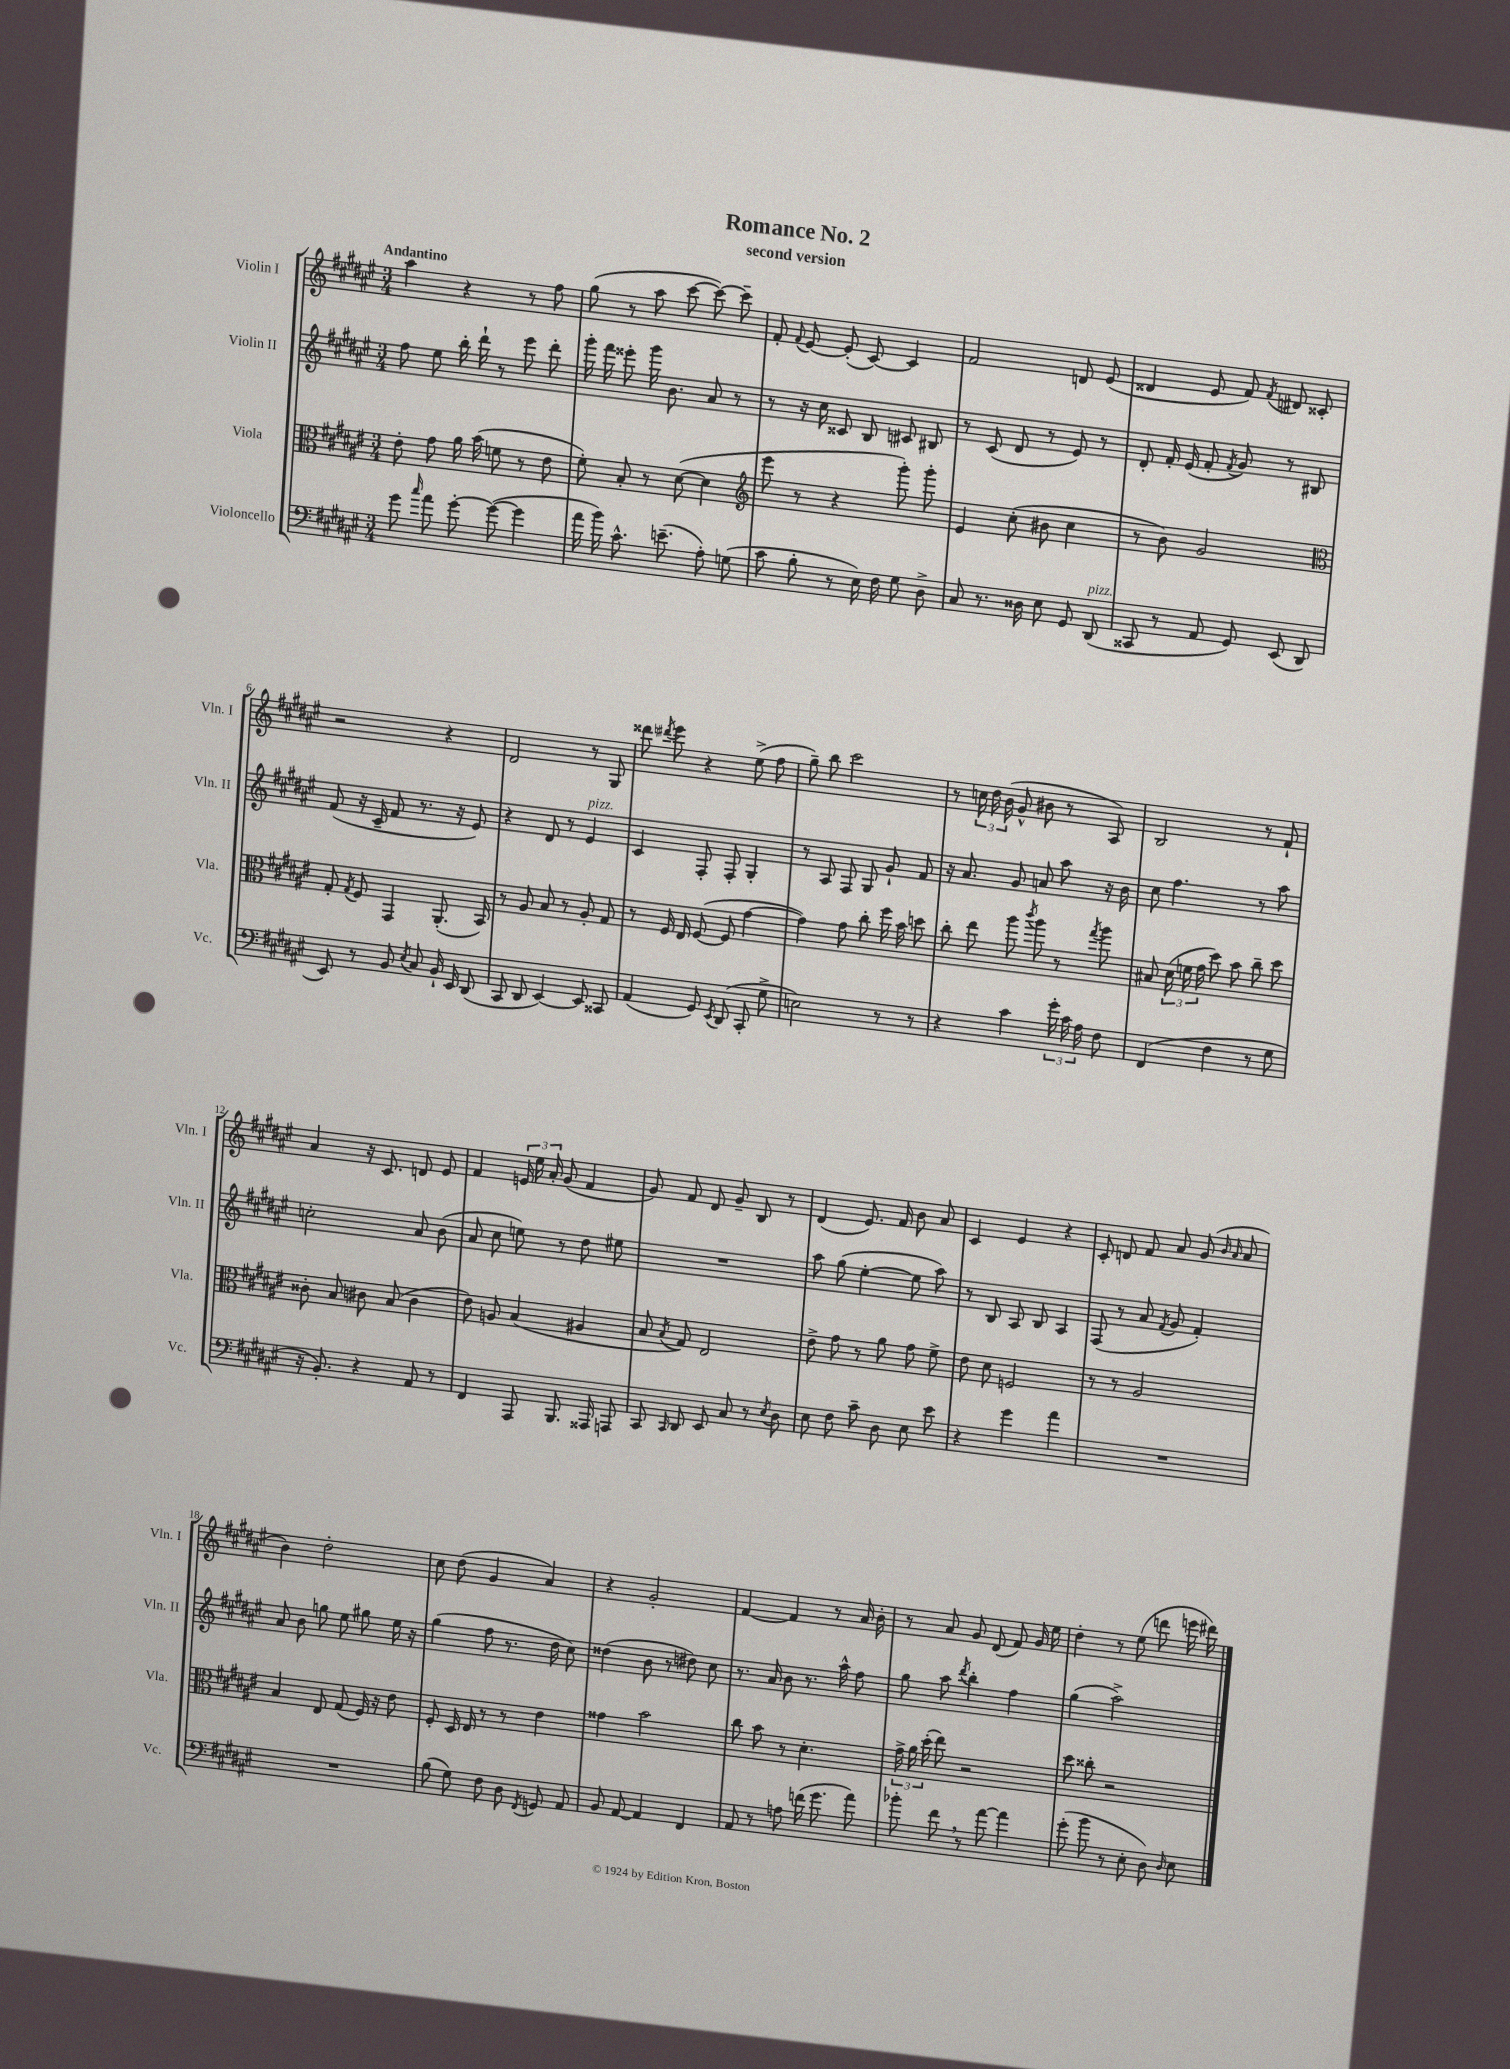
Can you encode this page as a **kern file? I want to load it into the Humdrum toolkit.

**kern	**kern	**kern	**kern
*part4	*part3	*part2	*part1
*staff4	*staff3	*staff2	*staff1
*I"Violoncello	*I"Viola	*I"Violin II	*I"Violin I
*I'Vc.	*I'Vla.	*I'Vln. II	*I'Vln. I
*clefF4	*clefC3	*clefG2	*clefG2
*k[f#c#g#d#a#e#]	*k[f#c#g#d#a#e#]	*k[f#c#g#d#a#e#]	*k[f#c#g#d#a#e#]
*M3/4	*M3/4	*M3/4	*M3/4
=1	=1	=1	=1
!	!	!	!LO:TX:a:B:t=Andantino
8g#\	8e#'\	8ff#\	4aa#\
16qqcc#/	.	.	.
8a#\	8g#\	8ee#\	.
[8g#'\	16a#\	16bb'\	4r
.	(16b\	16ddd#`\	.
(8g#\_	8fn\	8r	.
4g#\]	8r	8eee#\	8r
.	8e#\	8ddd#'\	8ff#\
=2	=2	=2	=2
16a#\	8f#'\)	16ggg#'\	(8gg#\
16b\)	.	16fff#\	.
8.c#^^\	8B'/	8eee##X'\	8r
.	8r	16ggg#\	8aa#\
(8.en~\	.	8.b\	.
.	([8d#\	.	[8ccc#\
8A#'\)	4d#\]	8a#/	8ccc#\_)
(8Gn\	.	8r	8ccc#~\]
=3	=3	=3	=3
*	*clefG2	*	*
8c#\	8eee#\	8r	8f#'/
.	.	.	8qqf#/
8B'\	8r	16r	[8e#/
.	.	16cc#\	.
8r	4r	8c##X/	(8e#'/]
16E#\)	.	8B/	[8c#/)
16F#\	.	.	.
8G#\	8ggg#'\)	8c#X/	4c#/]
8D#^\	8ggg#'\	8B#X/	.
=4	=4	=4	=4
8C#/	4e#/	8r	2f#/
8.r	.	(8c#/	.
.	(8cc#'\	8d#/	.
16D##X\	.	.	.
8E#\	8b#X\	8r	.
8GG#/	4cc#\	8e#/)	8dn/
!LO:TX:a:i:t=pizz.	!	!	!
(8DD#/	.	8r	(8e#/
=5	=5	=5	=5
8CC##X/	8r	8d#'/	4d##X/
8r	8b\)	16f#'/	.
.	.	(16e#/	.
8AA#/	2g#/	8f#'/	8e#/
.	.	8qf#/	.
8GG#/)	.	8g#/)	8f#/)
.	.	.	8qf#/
(8EE#/	.	8r	8d#X/
8DD#/	.	8B#X/	8c##X'/
!!LO:LB:g=z
=6	=6	=6	=6
*	*clefC3	*	*
8EE#/)	8G#'/	(8f#/	2r
.	8qG#/	.	.
8r	8F#/	16r	.
.	.	16c#~/	.
8BB/	4GG#/	8f#/	.
8qE#/	.	.	.
8C#/	.	8.r	.
16BB`/	(8.AA#'/	.	4r
16EE#/	.	16r	.
(8DD#/	.	8e#/)	.
.	16BB/)	.	.
=7	=7	=7	=7
8CC#/	8r	4r	2d#/
8DD#/	8A#/	.	.
[4EE#/)	8B/	8d#/	.
.	8r	8r	.
!	!	!LO:TX:a:i:t=pizz.	!
8EE#/]	8A#'/	4e#/	8r
8CC##X/	8G#/	.	8G#/
=8	=8	=8	=8
(4AA#/	8r	4c#/	8ddd##X\
.	.	.	8qddd#X/
.	16F#/	.	8eee#\
.	16E#/	.	.
8GG#/)	([8F#/	8F#'/	4r
8qEE#/	.	.	.
(8DD#/	8F#/]	8F#'/	.
8CC#'/	[4g#\	4G#'/	(8ee#^\
8G#^\	.	.	8ff#\
=9	=9	=9	=9
2En\)	4g#\])	8r	8gg#~\)
.	.	8A#/	8bb\
.	8g#\	8F#/	2ccc#\
.	8cc#'\	8G#/	.
8r	16ff#\	8g#`/	.
.	16b\	.	.
8r	8ddn\	8f#/	.
=10	=10	=10	=10
4r	8cc#'\	16r	8r
.	.	8.a#/	.
.	8ee#\	.	24ccn\
.	.	.	24dd#\
.	.	.	(24b\
4c#\	8aa#\	8g#/	8g#^^/
.	8qccc#/	.	.
.	8aa#\	8an/	8b#X\
24g#'\	8r	8aa#\	8r
24c#\	.	.	.
24A#\	.	.	.
.	8qgg#/	.	.
8F#\	8aa#\	16r	8A#/)
.	.	16b\	.
=11	=11	=11	=11
(4FF#/	8B#X/	8cc#\	2B/
.	(24d#\	4.ff#\	.
.	24fn\	.	.
.	24g#\	.	.
4F#\	8dd#\)	.	.
.	8b\	.	.
8r	8cc#~\	8r	8r
8G#\	8dd#\	8aa#\	8f#`/
!!LO:LB:g=z
=12	=12	=12	=12
16r	8c##X'\	2ccn'\	4a#/
8.BB'/)	.	.	.
.	8B/	.	.
4r	8c#X\	.	16r
.	.	.	8.c#/
.	(8B/	.	.
8AA#/	4c#\	8a#/	8dn/
8r	.	(8b\	8e#/
=13	=13	=13	=13
4FF#/	8e#\)	8a#/	4f#/
.	8An/	8cc#\	.
8AAA#/	(4B/	8een\)	24en/
.	.	.	24ee#\
.	.	.	24a#'/
8.BBB/	.	8r	(8g#/
.	4A#X/	8dd#\	4f#/
16AAA##X/	.	.	.
8AAAn/	.	8ee#X\	.
=14	=14	=14	=14
8CC#/	8B/	2.r	8g#/)
16qqCC#/	8qB/	.	.
8DD#/	8G#/)	.	8f#/
8EE#/	2E#/	.	8d#/
8C#/	.	.	8g#~/
8r	.	.	8B/
8qE#/	.	.	.
8D#\	.	.	8r
=15	=15	=15	=15
8E#\	8e#^\	8aa#\	(4d#/
8F#\	8g#\	(8gg#\	.
8c#~\	8r	[4ee#'\	8.e#/)
8D#\	8a#\	.	.
.	.	.	16f#/
8E#\	8g#\	8ee#\]	8b\
8e#\	8f#^\	8aa#\)	8a#/
=16	=16	=16	=16
4r	8e#\	8r	4c#/
.	8d#\	8B/	.
4g#\	2Fn/	8A#/	4e#/
.	.	8B/	.
4a#\	.	4A#/	4r
=17	=17	=17	=17
2.r	8r	(8F#/	8c#'/
.	8r	8r	8dn/
.	2A#/	8a#/	8f#/
.	.	8qf#/	.
.	.	8g#/	8a#/
.	.	4f#'/)	(8g#/
.	.	.	16qqb/
.	.	.	16qqa#/
.	.	.	8a#/
!!LO:LB:g=z
=18	=18	=18	=18
2.r	4B/	8a#/	4b\)
.	.	8b\	.
.	8E#/	8ggn\	2dd#'\
.	(8G#/	8ee#\	.
.	16F#/)	8gg#X\	.
.	16r	.	.
.	8e#\	16ee#\	.
.	.	16r	.
=19	=19	=19	=19
(8B\	8F#'/	(4gg#\	8cc#\
8G#\)	16D#/	.	(8dd#\
.	16E#/	.	.
8F#\	8r	8ff#\	4g#/
8D#\	8r	8.r	.
8qFF#/	.	.	.
8GGn/	4e#\	.	4a#/)
.	.	16dd#\	.
8AA#/	.	8cc#\)	.
=20	=20	=20	=20
8BB/	4g##X\	(4dd##X\	4r
[8AA#/	.	.	.
4AA#/]	2b\	8b\	2g#'/
.	.	8r	.
4FF#/	.	8dd#X\)	.
.	.	8cc#\	.
=21	=21	=21	=21
8AA#/	8cc#\	8.r	[4f#/
8r	8b\	.	.
.	.	16a#/	.
8An\	8r	8b\	4f#/]
(16fn\	4.d#'\	8.r	.
8.g#\	.	.	.
.	.	.	8r
.	.	16aa#^^\	.
8a#\)	.	8ff#\	16a#/
.	.	.	16b'\
=22	=22	=22	=22
8b-X'\	24g#^\	8gg#\	8r
.	24a#\	.	.
.	(24dd#'\	.	.
8f#,\	8ee#\)	8aa#\	8a#/
.	.	8qddd#/	.
8r	2r	4bb'\	8g#/
[8a#\	.	.	(8d#/
4a#\]	.	4ff#\	8f#/)
.	.	.	16g#/
.	.	.	16ee#\
=23	=23	=23	=23
(8g#'\	8dd#\	(4gg#\	4dd#'\
8b\	8cc##X'\	.	.
8r	2r	2aa#^\)	8r
8E#'\	.	.	(8ee#\
8D#\)	.	.	8dddn\
16qqD#/	.	.	.
8E#\	.	.	16eeen\
.	.	.	16ddd#X\)
==	==	==	==
*-	*-	*-	*-
